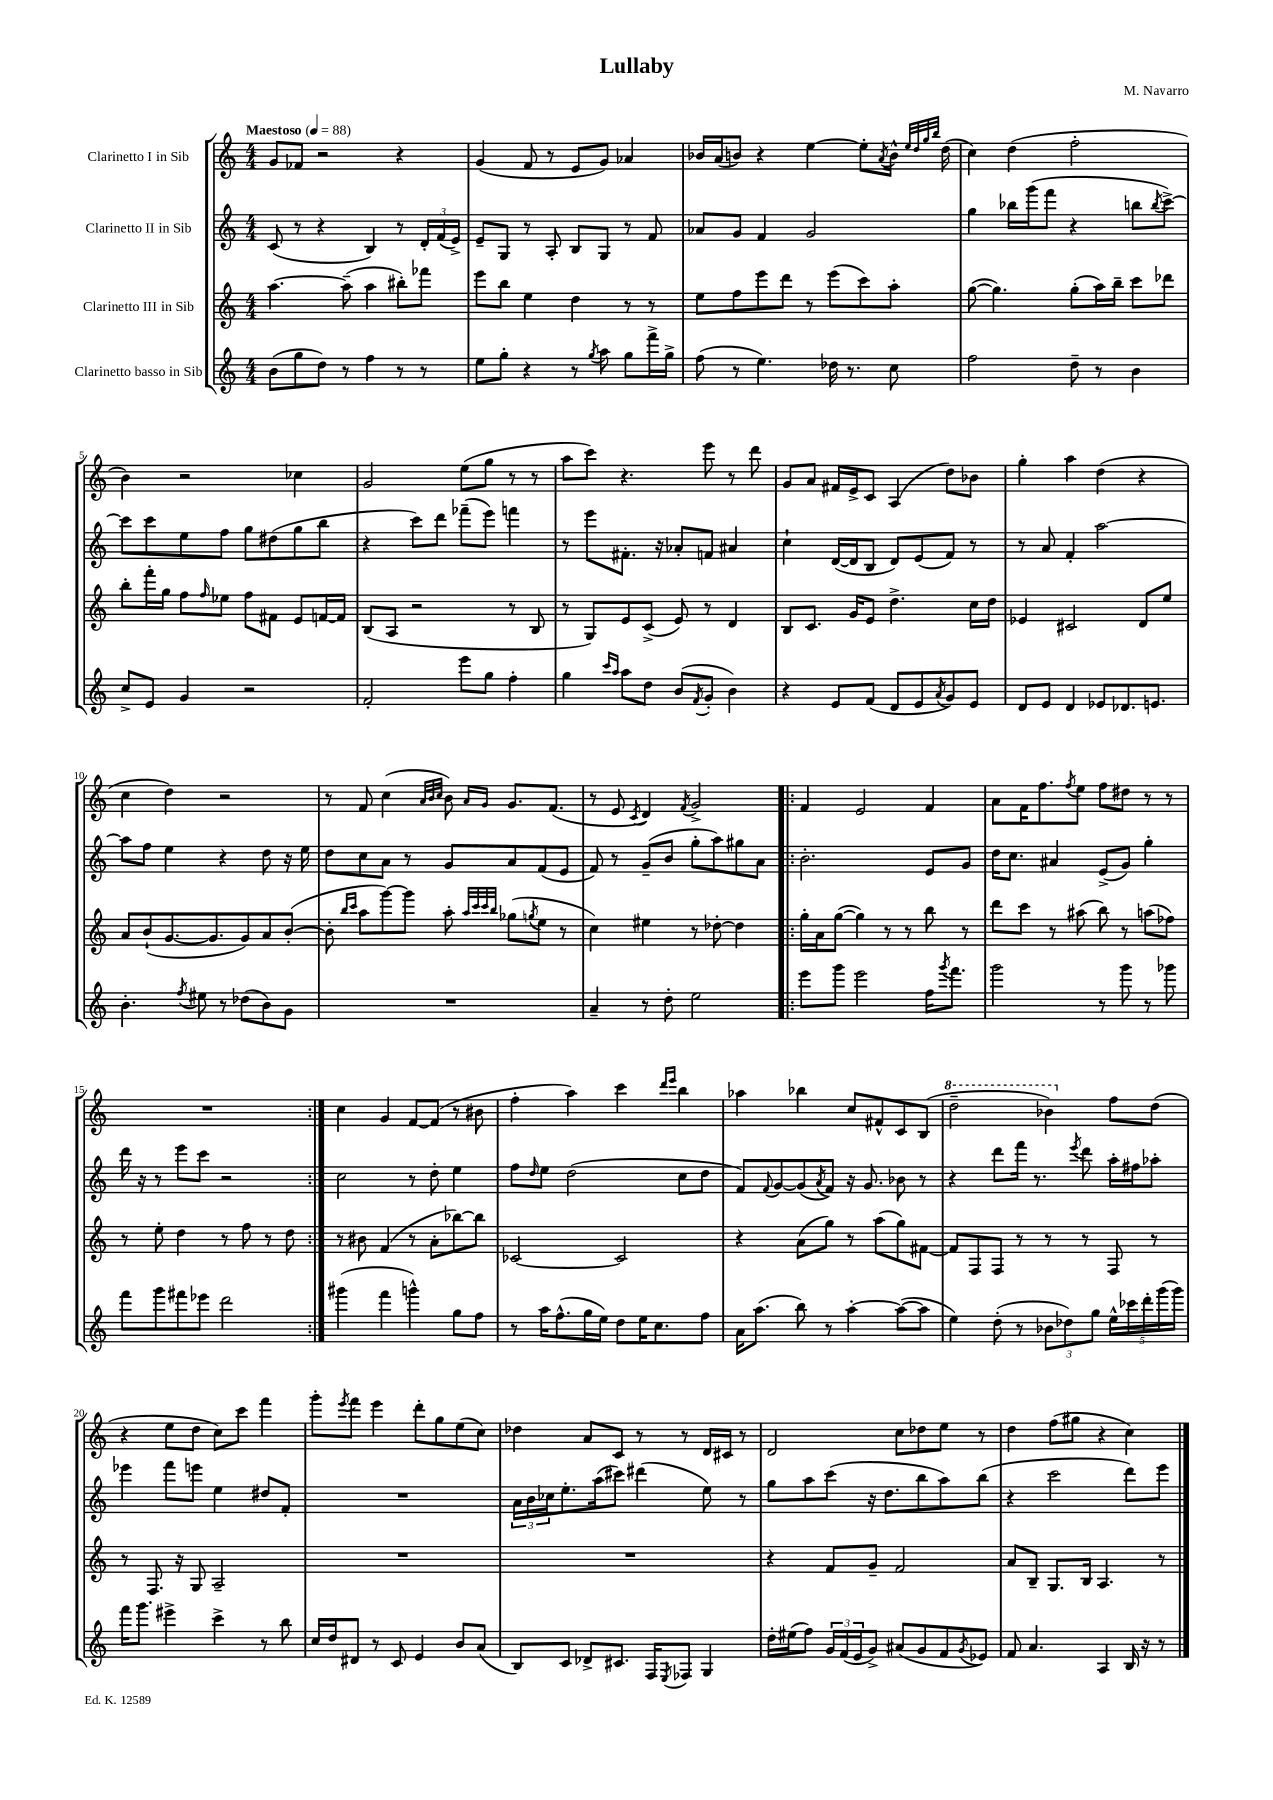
\header { title = "Lullaby" composer = "M. Navarro" }
<<
\new StaffGroup <<
\new Staff = "s0" \with { instrumentName = "Clarinetto I in Sib" } {
    \clef treble \key c \major \numericTimeSignature \time 4/4 \tempo "Maestoso" 4 = 88
    g'8 fes'8 r2 r4 |
    g'4( f'8 r8 e'8 g'8) aes'4 |
    bes'16 a'16( b'8) r4 e''4~ e''8-. \acciaccatura { a'8 } b'16-^ \grace { e''32 d''32 g''32 b''32 } d''16( |
    c''4) d''4( f''2-. |
    b'4) r2 ces''4 |
    g'2 e''8( g''8 r8 r8 |
    a''8 c'''8) r4. e'''8 r8 d'''8 |
    g'8 a'8 fis'16 e'16-> c'8 a4( d''8) bes'8 |
    g''4-. a''4 d''4( r4 |
    c''4 d''4) r2 |
    r8 f'8 c''4( \grace { a'32 b'32 c''32 } b'8) \grace { a'16 g'16 } g'8. f'8.( |
    r8 e'8 \acciaccatura { c'8 } d'4) \acciaccatura { f'8 } g'2-> |
    \repeat volta 2 { f'4 e'2 f'4 |
    a'8 f'16 f''8. \acciaccatura { f''8 } e''8 f''8 dis''8 r8 r8 |
    R1 | }
    c''4 g'4 f'8~ f'8( r8 bis'8 |
    f''4-. a''4) c'''4 \grace { d'''16 e'''16 } b''4 |
    aes''4 bes''4 c''8 fis'8-^ c'8 b8( |
    \ottava #1 d'''2-- bes''4) \ottava #0 f''8 d''8( |
    r4 e''8 d''8 c''8) c'''8 f'''4 |
    g'''8-. \acciaccatura { e'''8 } f'''8 e'''4 d'''8-. g''8 e''8( c''8) |
    des''4 a'8 c'8 r8 r8 d'16 cis'16 r8 |
    d'2 c''8 des''8 e''8 r8 |
    d''4 f''8( gis''8 r4 c''4) \bar "|." |
}
\new Staff = "s1" \with { instrumentName = "Clarinetto II in Sib" } {
    \clef treble \key c \major \numericTimeSignature \time 4/4
    c'8( r8 r4 b4) r8 \tuplet 3/2 { d'16-. f'16( e'16->) } |
    e'8-- g8 r8 a8-. b8 g8 r8 f'8 |
    aes'8 g'8 f'4 g'2 |
    g''4 bes''16 g'''16( f'''8 r4 b''8 \acciaccatura { b''8 } c'''8~->) |
    c'''8 c'''8 e''8 f''8 g''8 dis''8( g''8 b''8 |
    r4 c'''8) d'''8 fes'''8--( e'''8) f'''4 |
    r8 e'''8 fis'8.-. r16 aes'8-. f'8 ais'4 |
    c''4-! d'16~( d'16 b8 d'8) e'8( f'8) r8 |
    r8 a'8 f'4-. a''2~ |
    a''8 f''8 e''4 r4 d''8 r16 e''16 |
    d''8 c''8 a'8 r8 g'8 a'8 f'8( e'8 |
    f'8) r8 g'8--( b'8 g''8-. a''8) gis''8 a'8 |
    \repeat volta 2 { b'2.-. e'8 g'8 |
    d''16 c''8. ais'4 e'8->( g'8) g''4-. |
    d'''16 r16 r8 e'''8 c'''8 r2 | }
    c''2 r8 d''8-. e''4 |
    f''8 \grace { d''16 } e''8 d''2( c''8 d''8 |
    f'8) \appoggiatura { f'8 } g'8~ g'8( \acciaccatura { a'8 } f'8) r16 g'8. bes'8 r8 |
    r4 d'''8 f'''16 r8. \acciaccatura { e'''8 } d'''8 a''16-. fis''16 aes''8-. |
    ees'''4 f'''8 e'''8 e''4 dis''8 f'8-. |
    R1 |
    \tuplet 3/2 { a'16 b'16 ces''16 } e''8.-. a''16( cis'''8) dis'''4( e''8) r8 |
    g''8 a''8 c'''8( r16 d''8. b''8 a''8) b''8( |
    r4 c'''2 d'''8) e'''8 \bar "|." |
}
\new Staff = "s2" \with { instrumentName = "Clarinetto III in Sib" } {
    \clef treble \key c \major \numericTimeSignature \time 4/4
    a''4.~ a''8--( a''4 bis''8-.) fes'''8 |
    e'''8 b''8 e''4 d''4 r8 r8 |
    e''8 f''8 e'''8 d'''8 r8 e'''8( c'''8) a''8-. |
    g''8~( g''4.) g''8-.( a''16) b''16-- c'''8 des'''8 |
    b''8-. f'''16-. g''16 f''8 \grace { f''16 } ees''8 f''8 fis'8 e'8 f'16~ f'16 |
    b8( a8 r2 r8 b8 |
    r8 g8) e'8 c'8->( e'8) r8 d'4 |
    b8 c'8. g'16 e'8 d''4.-> c''16 d''16 |
    ees'4 cis'2 d'8 e''8 |
    a'8 b'8-!( g'8.~ g'8. g'8) a'8 b'8~-.( |
    b'8-. \grace { b''16 c'''16 } a''8 g'''8~) g'''8 a''8-. \grace { a''32 c'''32 c'''32 b''32 } ges''8( \acciaccatura { g''8 } e''8 r8 |
    c''4) eis''4 r8 des''8~-. des''4 |
    \repeat volta 2 { g''16-. a'16 g''8~( g''4) r8 r8 b''8 r8 |
    d'''8 c'''8 r8 ais''8( b''8) r8 a''8( fes''8) |
    r8 e''8-. d''4 r8 f''8 r8 d''8 | }
    r8 bis'8 f'4( r8 a'8-. bes''8~) bes''8 |
    ces'2~ ces'2 |
    r4 a'8( g''8) r8 a''8( g''8) fis'8~ |
    fis'8 f8 f8 r8 r8 r8 f8 r8 |
    r8 f8. r16 g8 a2-- |
    R1 |
    R1 |
    r4 f'8 g'8-- f'2 |
    a'8 b8-- g8. b16 a4. r8 \bar "|." |
}
\new Staff = "s3" \with { instrumentName = "Clarinetto basso in Sib" } {
    \clef treble \key c \major \numericTimeSignature \time 4/4
    b'8( g''8 d''8) r8 f''4 r8 r8 |
    e''8 g''8-. r4 r8 \acciaccatura { g''8 } a''8 g''8 f'''16-> g''16-> |
    f''8( r8 e''4.) des''16 r8. c''8 |
    f''2 d''8-- r8 b'4 |
    c''8-> e'8 g'4 r2 |
    f'2-. e'''8 g''8 f''4-. |
    g''4 \grace { c'''16 a''16 } a''8 d''8 b'8( \acciaccatura { f'8 } g'8-. b'4) |
    r4 e'8 f'8( d'8 e'8 \acciaccatura { a'8 } g'8) e'8 |
    d'8 e'8 d'4 ees'8 des'8. e'8. |
    b'4.-. \acciaccatura { f''8 } eis''8 r8 des''8( b'8) g'8 |
    R1 |
    a'4-- r8 d''8-. e''2 |
    \repeat volta 2 { e'''8 g'''8 e'''2 f''16 \acciaccatura { g'''8 } f'''8. |
    g'''2 r8 g'''8 r8 ges'''8 |
    f'''8 g'''8 fis'''8 ees'''8 d'''2 | }
    gis'''4( f'''4 g'''4-^) g''8 f''8 |
    r8 a''16 f''8.-^( g''16 e''16) d''8 e''16 c''8. f''8 |
    a'16 a''8.( b''8) r8 a''4~-. a''8~( a''8 |
    e''4) d''8-.( r8 \tuplet 3/2 { bes'8 des''8) g''8 } \tuplet 5/4 { e''16-^ ces'''16 d'''16-. g'''16( g'''16) } |
    f'''16 g'''8. eis'''4-> c'''4-> r8 b''8 |
    c''16 d''16 dis'8 r8 c'8 e'4 b'8 a'8( |
    b8) c'8 des'8-> cis'8. f16 \acciaccatura { e8 } fes8 g4 |
    d''16-. eis''16( f''8) \tuplet 3/2 { g'16 f'16( e'16 } g'8->) ais'8( g'8 f'8 \acciaccatura { g'8 } ees'8) |
    f'8 a'4. a4 b16 r16 r8 \bar "|." |
}
>>
>>
